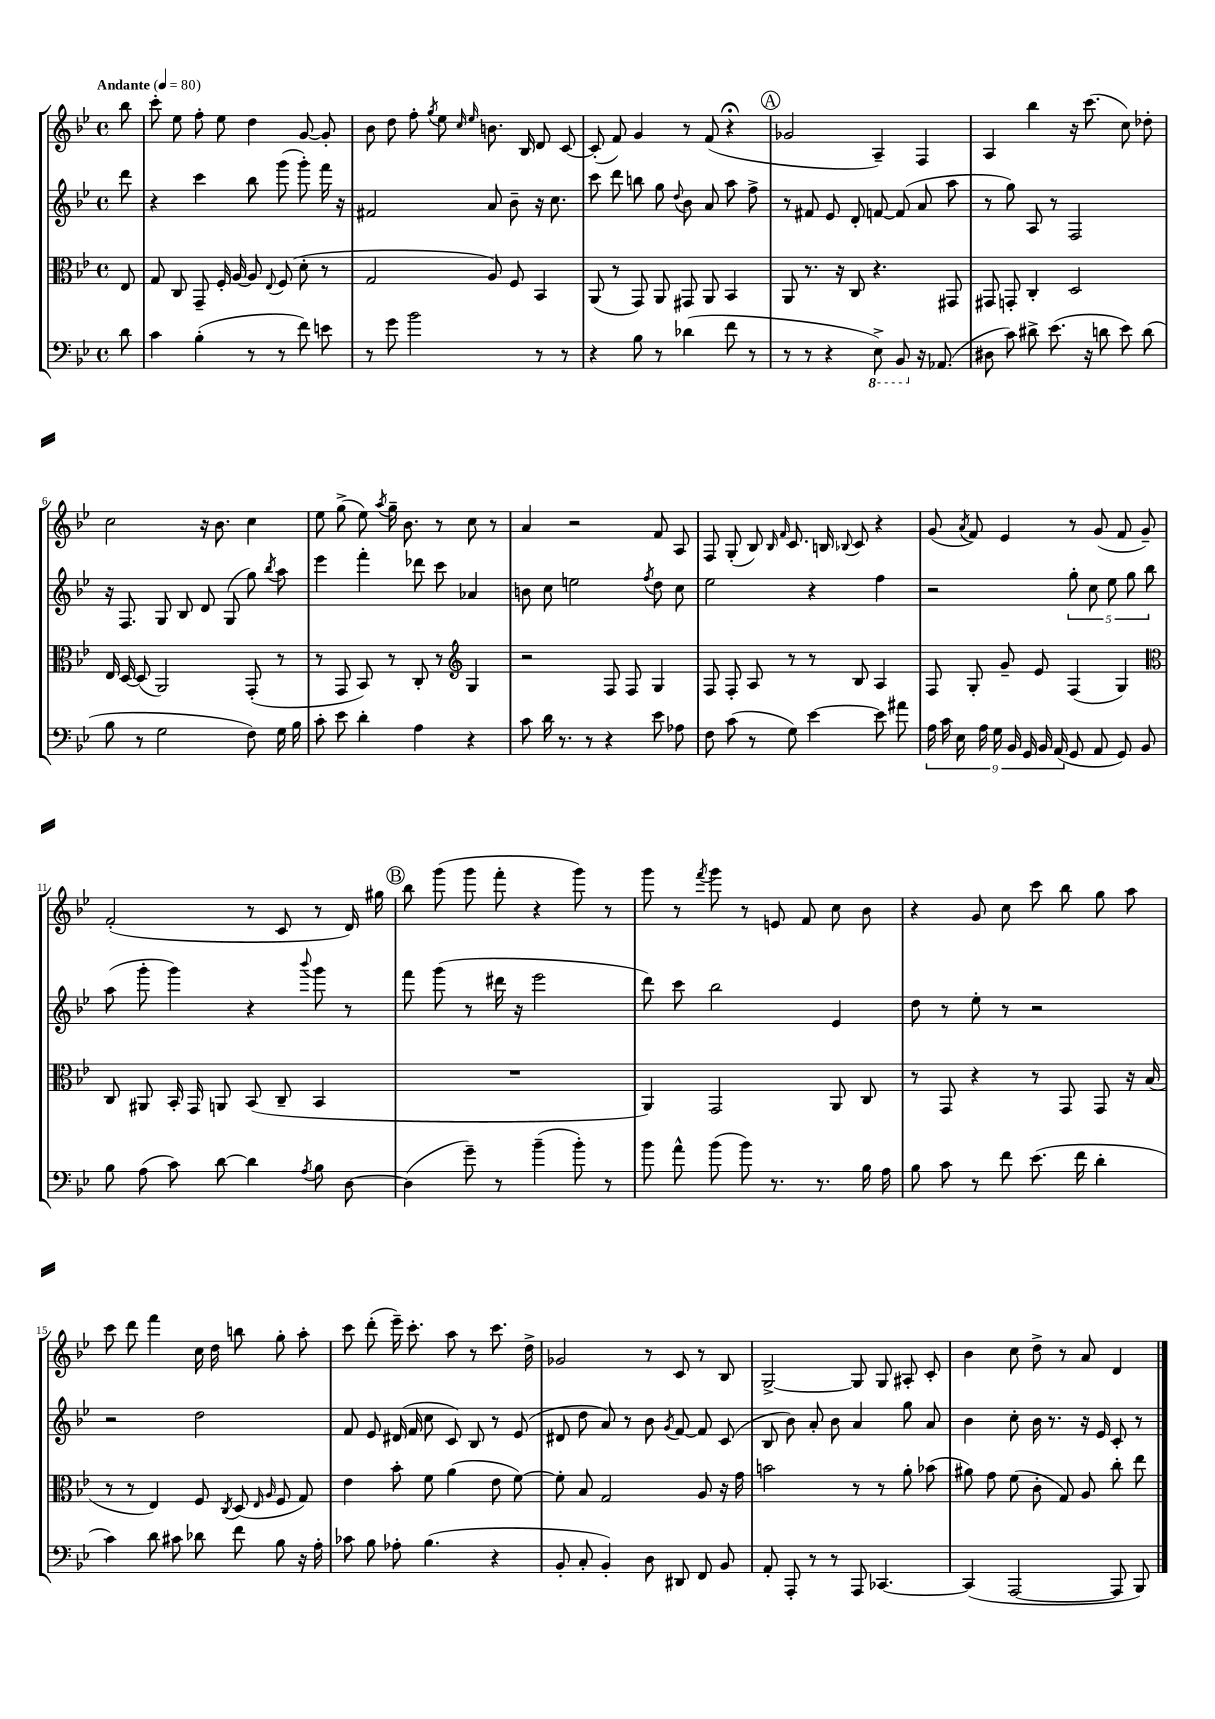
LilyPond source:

<<
\new StaffGroup <<
\new Staff = "s0" {
    \clef treble \key bes \major \defaultTimeSignature \time 4/4 \partial 8 \tempo "Andante" 4 = 80
    \autoBeamOff bes''8 |
    c'''8-. ees''8 f''8-. ees''8 d''4 g'8~ g'8-. |
    bes'8 d''8 f''8-. \acciaccatura { g''8 } ees''8 \grace { c''16 ees''16 } b'8. bes16 d'8 c'8~ |
    c'8-.( f'8) g'4 r8 f'8( r4\fermata |
    \mark \markup { \circle "A" } ges'2 a4--) f4 |
    a4 bes''4 r16 c'''8.( c''8) des''8-. |
    c''2 r16 bes'8. c''4 |
    ees''8 g''8->( ees''8) \acciaccatura { a''8 } g''16-- bes'8. r8 c''8 r8 |
    a'4 r2 f'8 a8 |
    f8 g8-.( bes8) \grace { bes16 f'16 } c'8. b16 \appoggiatura { bes8 } c'8 r4 |
    g'8( \acciaccatura { a'8 } f'8) ees'4 r8 g'8( f'8 g'8--) |
    f'2-.( r8 c'8 r8 d'16) gis''16 |
    \mark \markup { \circle "B" } bes''8 g'''8( g'''8 f'''8-. r4 g'''8) r8 |
    g'''8 r8 \acciaccatura { f'''8 } g'''8 r8 e'8 f'8 c''8 bes'8 |
    r4 g'8 c''8 c'''8 bes''8 g''8 a''8 |
    c'''8 d'''8 f'''4 c''16 d''16 b''8 g''8-. a''8-. |
    c'''8 d'''8-.( ees'''16--) c'''8.-. a''8 r8 c'''8. d''16-> |
    ges'2 r8 c'8 r8 bes8 |
    g2~-> g8 g8 ais8-. c'8-. |
    bes'4 c''8 d''8-> r8 a'8 d'4 \bar "|." |
}
\new Staff = "s1" {
    \clef treble \key bes \major \defaultTimeSignature \time 4/4 \partial 8
    \autoBeamOff d'''8 |
    r4 c'''4 bes''8 g'''8( g'''8-.) f'''16 r16 |
    fis'2 a'8 bes'8-- r16 c''8. |
    c'''8 d'''8 b''8 g''8 \appoggiatura { d''8 } bes'8 a'8 a''8 f''8-> |
    \mark \markup { \circle "A" } r8 fis'8 ees'8 d'8-. f'8~ f'8( a'8 a''8 |
    r8 g''8) a8 r8 f2 |
    r16 f8. g8 bes8 d'8 g8( g''8) \acciaccatura { bes''8 } a''8 |
    ees'''4 f'''4-. des'''8 c'''8 aes'4 |
    b'8 c''8 e''2 \acciaccatura { f''8 } d''8 c''8 |
    ees''2 r4 f''4 |
    r2 \tuplet 5/4 { g''8-. c''8 ees''8 g''8 bes''8 } |
    a''8( g'''8-. g'''4) r4 \appoggiatura { bes'''8 } g'''8 r8 |
    \mark \markup { \circle "B" } f'''8 g'''8( r8 dis'''16 r16 ees'''2 |
    d'''8) c'''8 bes''2 ees'4 |
    d''8 r8 ees''8-. r8 r2 |
    r2 d''2 |
    f'8 ees'8 dis'16( f'16 c''8 c'8) bes8 r8 ees'8( |
    dis'8 d''8 a'8) r8 bes'8 \acciaccatura { g'8 } f'8~ f'8 c'8( |
    bes8 bes'8) a'8-. bes'8 a'4 g''8 a'8 |
    bes'4 c''8-. bes'16 r8. r16 ees'16 c'8-. r8 \bar "|." |
}
\new Staff = "s2" {
    \clef alto \key bes \major \defaultTimeSignature \time 4/4 \partial 8
    \autoBeamOff ees8 |
    g8 c8 g,8-- f16-. a16~ a8 \appoggiatura { ees8 } f8( d'8-. r8 |
    g2 a8) f8 bes,4 |
    a,8( r8 g,8) a,8 gis,8 a,8 bes,4 |
    \mark \markup { \circle "A" } a,8 r8. r16 c8 r4. gis,8 |
    gis,8 g,8-. c4-. d2 |
    ees16 d16~ d8( a,2) g,8-.( r8 |
    r8 g,8 bes,8) r8 c8-. r8 \clef treble g4 |
    r2 f8 f8 g4 |
    f8 f8-. a8 r8 r8 bes8 a4 |
    f8 g8-. g'8-- ees'8 f4( g4) |
    \clef alto c8 ais,8 bes,16-. g,16 a,8 bes,8( c8-- bes,4 |
    \mark \markup { \circle "B" } R1 |
    a,4) g,2 a,8 c8 |
    r8 g,8 r4 r8 g,8 g,8 r16 bes16( |
    r8 r8 ees4) f8 \acciaccatura { c8 } d8( \grace { ees16 a16 } f8 g8) |
    ees'4 bes'8-. f'8 a'4( ees'8 f'8~) |
    f'8-. bes8 g2 a8 r16 g'16 |
    b'2 r8 r8 a'8-. bes'8( |
    ais'8) g'8 f'8( c'8-. g8) a8 c''8-. ees''8 \bar "|." |
}
\new Staff = "s3" {
    \clef bass \key bes \major \defaultTimeSignature \time 4/4 \partial 8
    \autoBeamOff d'8 |
    c'4 bes4-.( r8 r8 f'8) e'8 |
    r8 g'8 bes'2 r8 r8 |
    r4 bes8 r8 des'4( f'8 r8 |
    \mark \markup { \circle "A" } r8 r8 r4 \ottava #-1 ees,8->) bes,,8 \ottava #0 r16 aes,8.( |
    dis8 c'8) dis'8-> ees'8.( r16 d'8 ees'8) d'8( |
    bes8 r8 g2 f8) g16 bes16 |
    c'8-. ees'8 d'4-. a4 r4 |
    c'8 d'16 r8. r8 r4 ees'8 aes8 |
    f8 c'8( r8 g8) ees'4~ ees'8 ais'8 |
    \tuplet 9/8 { a16 c'16 ees16 a16 g16 bes,16 g,16 bes,16 a,16( } g,8 a,8 g,8) bes,8 |
    bes8 a8( c'8) d'8~ d'4 \acciaccatura { a8 } bes8 d8~ |
    \mark \markup { \circle "B" } d4( g'8--) r8 bes'4--( bes'8-.) r8 |
    bes'8 a'8-^ bes'8( bes'8) r8. r8. bes16 a16 |
    bes8 c'8 r8 f'8 ees'8.( f'16 d'4-. |
    c'4) d'8 cis'8 des'8 f'8 bes8 r16 a16-. |
    ces'8 bes8 aes8-. bes4.( r4 |
    bes,8-. c8-. bes,4-.) d8 dis,8 f,8 bes,8 |
    a,8-. a,,8-. r8 r8 a,,8 ces,4.~ |
    ces,4( a,,2~ a,,8 bes,,8) \bar "|." |
}
>>
>>
